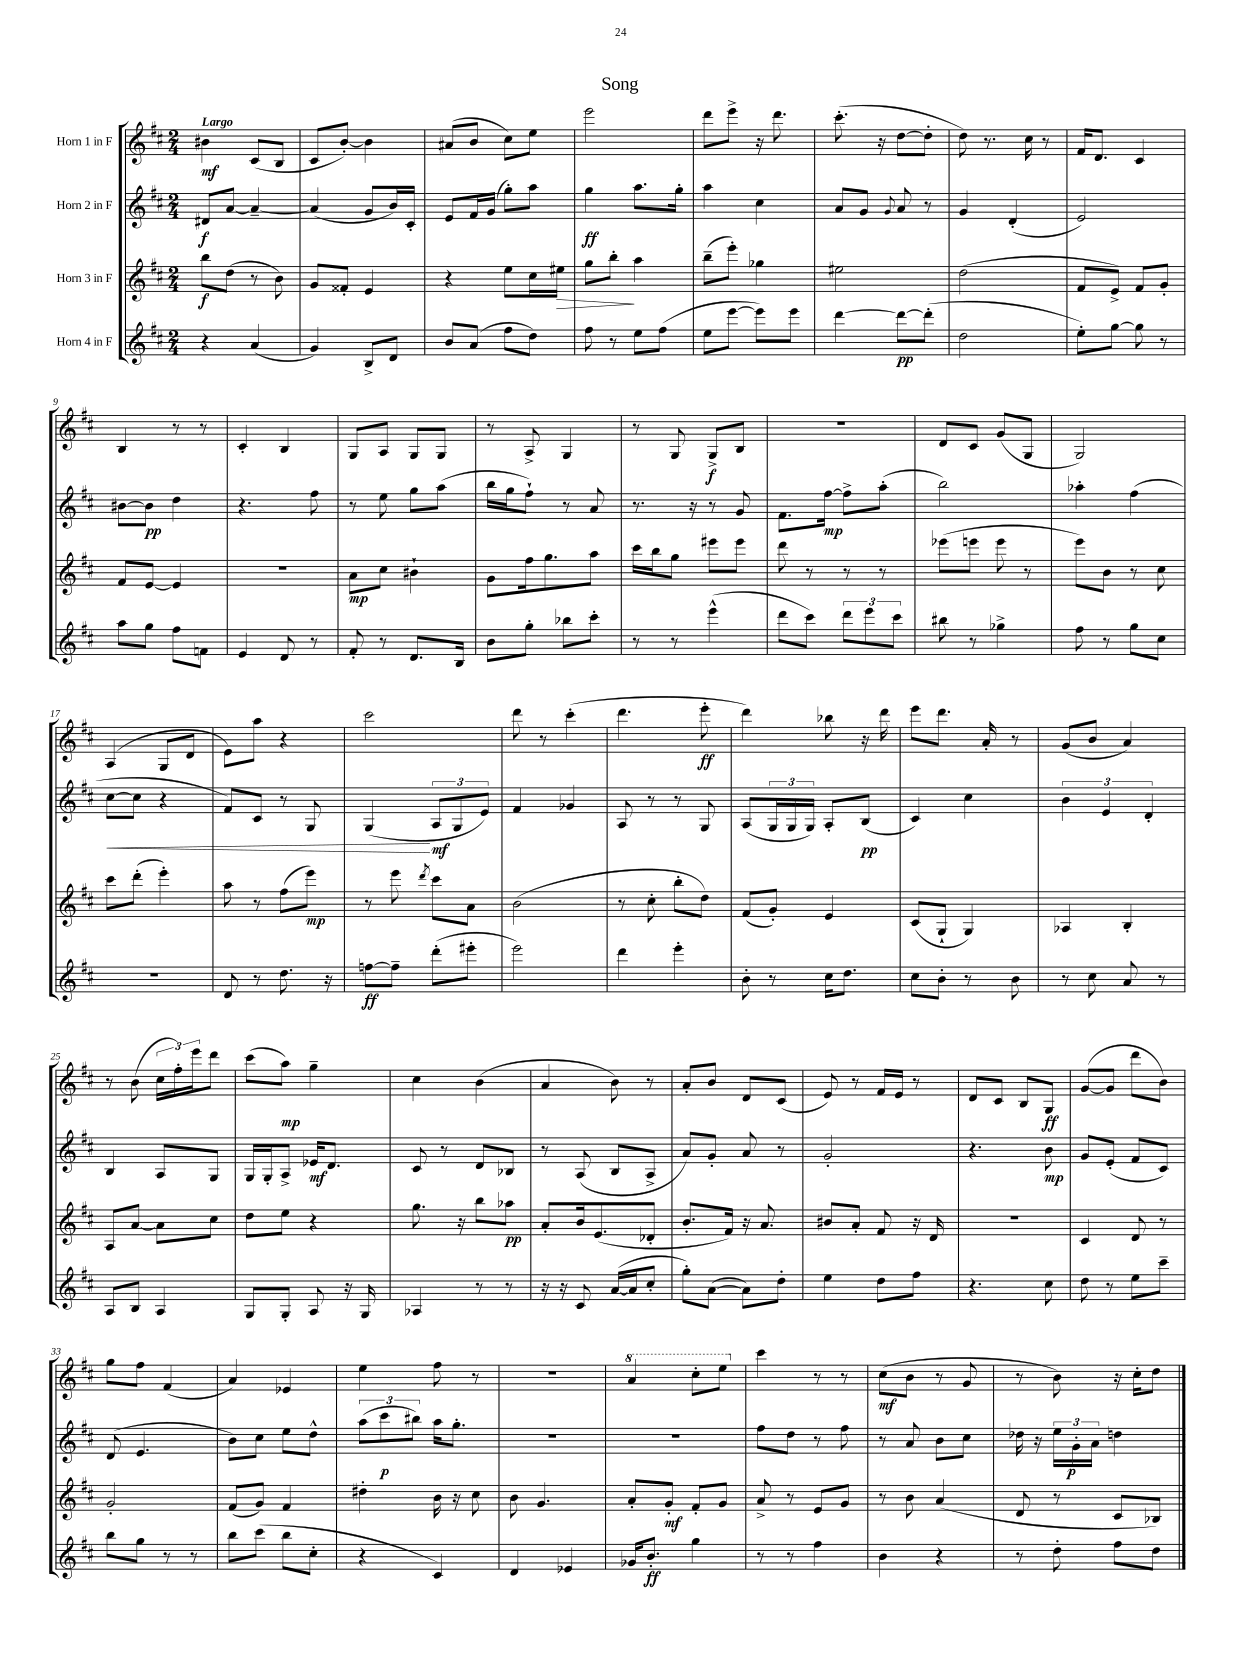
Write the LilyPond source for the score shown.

\header { title = "Song" }
<<
\new StaffGroup <<
\new Staff = "s0" \with { instrumentName = "Horn 1 in F" } {
    \clef treble \key d \major \numericTimeSignature \time 2/4 \tempo "Largo"
    bis'4\mf cis'8( b8 |
    cis'8 b'8~-.) b'4 |
    ais'8( b'8 cis''8) e''8 |
    e'''2 |
    d'''8 e'''8-> r16 d'''8. |
    cis'''8.-.( r16 d''8~ d''8-. |
    d''8) r8. cis''16 r8 |
    fis'16 d'8. cis'4 |
    b4 r8 r8 |
    cis'4-. b4 |
    g8 a8 g8 g8 |
    r8 a8-> g4 |
    r8 g8 g8->\f b8 |
    r2 |
    d'8 cis'8 g'8( g8 |
    g2) |
    a4( g8 d'8 |
    e'8) a''8 r4 |
    cis'''2 |
    d'''8 r8 cis'''4-.( |
    d'''4. e'''8-.\ff |
    d'''4) bes''8 r16 d'''16 |
    e'''8 d'''8. a'16-. r8 |
    g'8( b'8 a'4) |
    r8 b'8( \tuplet 3/2 { cis''16 fis''16-.) e'''16 } d'''8 |
    cis'''8( a''8\mp) g''4-- |
    cis''4 b'4( |
    a'4 b'8) r8 |
    a'8-. b'8 d'8 cis'8( |
    e'8) r8 fis'16 e'16 r8 |
    d'8 cis'8 b8 g8\ff |
    g'8~( g'8 d'''8 b'8) |
    g''8 fis''8 fis'4( |
    a'4) ees'4 |
    e''4 fis''8 r8 |
    r2 |
    \ottava #1 a''4 cis'''8-. e'''8 \ottava #0 |
    cis'''4 r8 r8 |
    cis''8\mf( b'8 r8 g'8 |
    r8 b'8) r16 cis''16-. d''8 \bar "|." |
}
\new Staff = "s1" \with { instrumentName = "Horn 2 in F" } {
    \clef treble \key d \major \numericTimeSignature \time 2/4
    dis'8\f a'8~ a'4~-- |
    a'4( g'8 b'16) cis'16-. |
    e'8 fis'16 g'16( g''8-.) a''8 |
    g''4\ff a''8. g''16-. |
    a''4 cis''4 |
    a'8 g'8 \appoggiatura { g'8 } a'8 r8 |
    g'4 d'4-.( |
    e'2) |
    bis'8~ bis'8\pp d''4 |
    r4. fis''8 |
    r8 e''8 g''8 a''8( |
    b''16 g''16 fis''8-!) r8 a'8 |
    r8. r16 r8 g'8 |
    fis'8. fis''16~\mp fis''8-> a''8-.( |
    b''2) |
    aes''4-. fis''4( |
    cis''8~\< cis''8 r4 |
    fis'8) cis'8 r8 g8 |
    g4\!( \tuplet 3/2 { a8\mf g8 e'8) } |
    fis'4 ges'4 |
    a8 r8 r8 g8 |
    a8( \tuplet 3/2 { g16 g16 g16) } a8-. b8\pp( |
    cis'4) cis''4 |
    \tuplet 3/2 { b'4 e'4 d'4-. } |
    b4 a8 g8 |
    g16 g16-. a8-> ees'16\mf d'8. |
    cis'8 r8 d'8 bes8 |
    r8 a8( b8 a8-> |
    a'8) g'8-. a'8 r8 |
    g'2-. |
    r4. b'8\mp |
    g'8 e'8-.( fis'8 cis'8) |
    d'8( e'4. |
    b'8) cis''8 e''8 d''8-^ |
    \tuplet 3/2 { a''8( cis'''8\p bis''8) } a''16 g''8.-. |
    R2 |
    R2 |
    fis''8 d''8 r8 fis''8 |
    r8 a'8 b'8 cis''8 |
    des''16 r16 \tuplet 3/2 { e''16 g'16-.\p a'16 } d''4 \bar "|." |
}
\new Staff = "s2" \with { instrumentName = "Horn 3 in F" } {
    \clef treble \key d \major \numericTimeSignature \time 2/4
    b''8\f d''8( r8 b'8) |
    g'8 fisis'8-. e'4 |
    r4 e''8 cis''16 eis''16\> |
    g''8 b''8-.\! a''4 |
    b''8--( e'''8-.) ges''4 |
    eis''2 |
    d''2( |
    fis'8 e'8->) fis'8 g'8-. |
    fis'8 e'8~ e'4 |
    R2 |
    a'8\mp cis''8 bis'4-! |
    g'8 fis''16 g''8. a''8 |
    cis'''16 b''16 g''8 eis'''8 eis'''8 |
    d'''8 r8 r8 r8 |
    ees'''8( e'''8 e'''8 r8 |
    e'''8) b'8 r8 cis''8 |
    cis'''8 d'''8-.( e'''4-.) |
    a''8 r8 fis''8( e'''8\mp) |
    r8 e'''8 \acciaccatura { d'''8 } cis'''8 a'8 |
    b'2( |
    r8 cis''8-. b''8-. d''8) |
    fis'8( g'8-.) e'4 |
    cis'8( g8-! g4) |
    aes4 b4-. |
    a8 a'8~ a'8 cis''8 |
    d''8 e''8 r4 |
    g''8. r16 b''8 aes''8\pp |
    a'8-. b'16 e'8.( des'8-. |
    b'8.-. fis'16) r16 a'8. |
    bis'8 a'8-. fis'8 r16 d'16 |
    R2 |
    cis'4 d'8 r8 |
    g'2-. |
    fis'8( g'8) fis'4 |
    dis''4-. b'16 r16 cis''8 |
    b'8 g'4. |
    a'8-. g'8-.\mf fis'8-. g'8 |
    a'8-> r8 e'8 g'8 |
    r8 b'8 a'4( |
    d'8 r8 cis'8 bes8) \bar "|." |
}
\new Staff = "s3" \with { instrumentName = "Horn 4 in F" } {
    \clef treble \key d \major \numericTimeSignature \time 2/4
    r4 a'4( |
    g'4) b8-> d'8 |
    b'8 a'8( fis''8 d''8) |
    fis''8 r8 e''8 fis''8( |
    e''8 e'''8~ e'''8) e'''8 |
    d'''4~ d'''8~\pp d'''8-.( |
    d''2 |
    e''8-.) g''8~ g''8 r8 |
    a''8 g''8 fis''8 f'8 |
    e'4 d'8 r8 |
    fis'8-. r8 d'8. b16 |
    b'8 g''8-. bes''8 cis'''8-. |
    r8 r8 e'''4-^( |
    d'''8 cis'''8) \tuplet 3/2 { d'''8 e'''8 cis'''8 } |
    bis''8 r8 ges''4-> |
    fis''8 r8 g''8 cis''8 |
    R2 |
    d'8 r8 d''8. r16 |
    f''8~\ff f''8-- d'''8-.( eis'''8-. |
    e'''2) |
    d'''4 e'''4-. |
    b'8-. r8 cis''16 d''8. |
    cis''8 b'8-. r8 b'8 |
    r8 cis''8 a'8 r8 |
    a8 b8 a4 |
    g8 g8-. a8 r16 g16 |
    aes4 r8 r8 |
    r16 r16 cis'8 a'16~( a'16 cis''8-. |
    g''8-.) a'8~( a'8) d''8-. |
    e''4 d''8 fis''8 |
    r4. cis''8 |
    d''8 r8 e''8 cis'''8-- |
    b''8 g''8 r8 r8 |
    b''8 cis'''8( b''8 cis''8-. |
    r4 cis'4) |
    d'4 ees'4 |
    ges'16 b'8.-.\ff g''4 |
    r8 r8 fis''4 |
    b'4 r4 |
    r8 d''8-. fis''8 d''8 \bar "|." |
}
>>
>>
